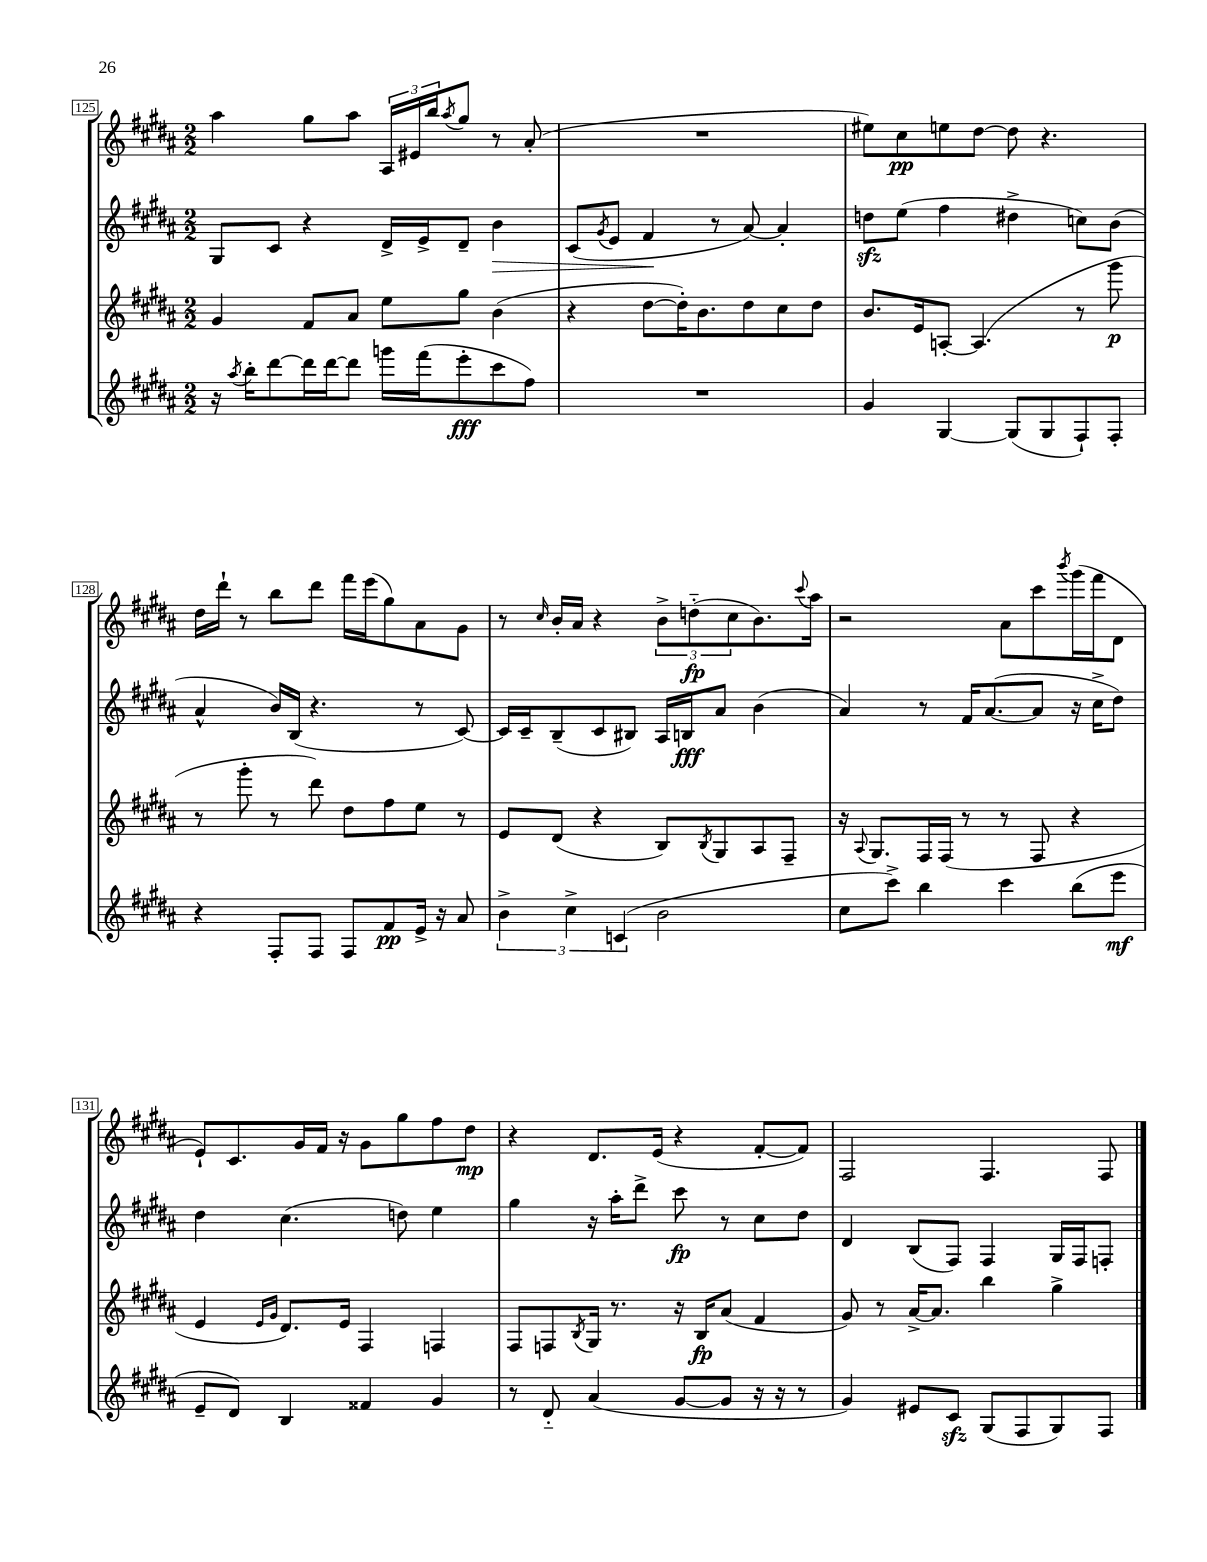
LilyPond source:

<<
\new StaffGroup <<
\new Staff = "s0" {
    \clef treble \key b \major \numericTimeSignature \time 2/2
    ais''4 gis''8 ais''8 \tuplet 3/2 { ais16 eis'16 b''16 } \acciaccatura { ais''8 } gis''8 r8 ais'8-.( |
    R1 |
    eis''8) cis''8\pp e''8 dis''8~ dis''8 r4. |
    dis''16 dis'''16-! r8 b''8 dis'''8 fis'''16 e'''16( gis''8) ais'8 gis'8 |
    r8 \grace { cis''16 } b'16-. ais'16 r4 \tuplet 3/2 { b'8-> d''8-_\fp( cis''8 } b'8.) \appoggiatura { cis'''8 } ais''16 |
    r2 ais'8 cis'''8 \acciaccatura { b'''8 } gis'''16( fis'''16 dis'8 |
    e'8-!) cis'8. gis'16 fis'16 r16 gis'8 gis''8 fis''8 dis''8\mp |
    r4 dis'8. e'16( r4 fis'8~-. fis'8) |
    fis2 fis4. fis8 \bar "|." |
}
\new Staff = "s1" {
    \clef treble \key b \major \numericTimeSignature \time 2/2
    gis8 cis'8 r4 dis'16-> e'16-> dis'8-- b'4\> |
    cis'8( \acciaccatura { gis'8 } e'8 fis'4\! r8 ais'8~) ais'4-. |
    d''8\sfz e''8( fis''4 dis''4-> c''8) b'8( |
    ais'4-^ b'16) b16( r4. r8 cis'8~) |
    cis'16 cis'16-- b8--( cis'8 bis8) ais16 b16\fff ais'8 b'4( |
    ais'4) r8 fis'16 ais'8.~( ais'8 r16 cis''16-> dis''8) |
    dis''4 cis''4.( d''8) e''4 |
    gis''4 r16 ais''16-. dis'''8-> cis'''8\fp r8 cis''8 dis''8 |
    dis'4 b8( fis8) fis4 gis16 fis16 f8-. \bar "|." |
}
\new Staff = "s2" {
    \clef treble \key b \major \numericTimeSignature \time 2/2
    gis'4 fis'8 ais'8 e''8 gis''8 b'4( |
    r4 dis''8~ dis''16-.) b'8. dis''8 cis''8 dis''8 |
    b'8. e'16 a8~-. a4.( r8 gis'''8\p |
    r8 gis'''8-. r8 dis'''8) dis''8 fis''8 e''8 r8 |
    e'8 dis'8( r4 b8) \acciaccatura { b8 } gis8 ais8 fis8-- |
    r16 \appoggiatura { ais8 } gis8. fis16 fis16( r8 r8 fis8 r4 |
    e'4 \grace { e'16 gis'16 } dis'8.) e'16 fis4 f4 |
    fis8 f8 \acciaccatura { b8 } gis16 r8. r16 b16\fp ais'8( fis'4 |
    gis'8) r8 ais'16~-> ais'8. b''4 gis''4-> \bar "|." |
}
\new Staff = "s3" {
    \clef treble \key b \major \numericTimeSignature \time 2/2
    r16 \acciaccatura { ais''8 } b''16-. dis'''8~ dis'''16 dis'''16~ dis'''8 g'''16 fis'''16( e'''8-.\fff cis'''8 fis''8) |
    R1 |
    gis'4 gis4~ gis8( gis8 fis8-!) fis8-. |
    r4 fis8-. fis8 fis8 fis'8\pp e'16-> r16 ais'8 |
    \tuplet 3/2 { b'4-> cis''4-> c'4( } b'2 |
    cis''8 cis'''8->) b''4 cis'''4 b''8( e'''8\mf |
    e'8-- dis'8) b4 fisis'4 gis'4 |
    r8 dis'8-_ ais'4( gis'8~ gis'8 r16 r16 r8 |
    gis'4) eis'8 cis'8\sfz gis8( fis8 gis8) fis8 \bar "|." |
}
>>
>>
\layout { \context { \Score currentBarNumber = #125 \override BarNumber.stencil = #(make-stencil-boxer 0.1 0.3 ly:text-interface::print) } }
